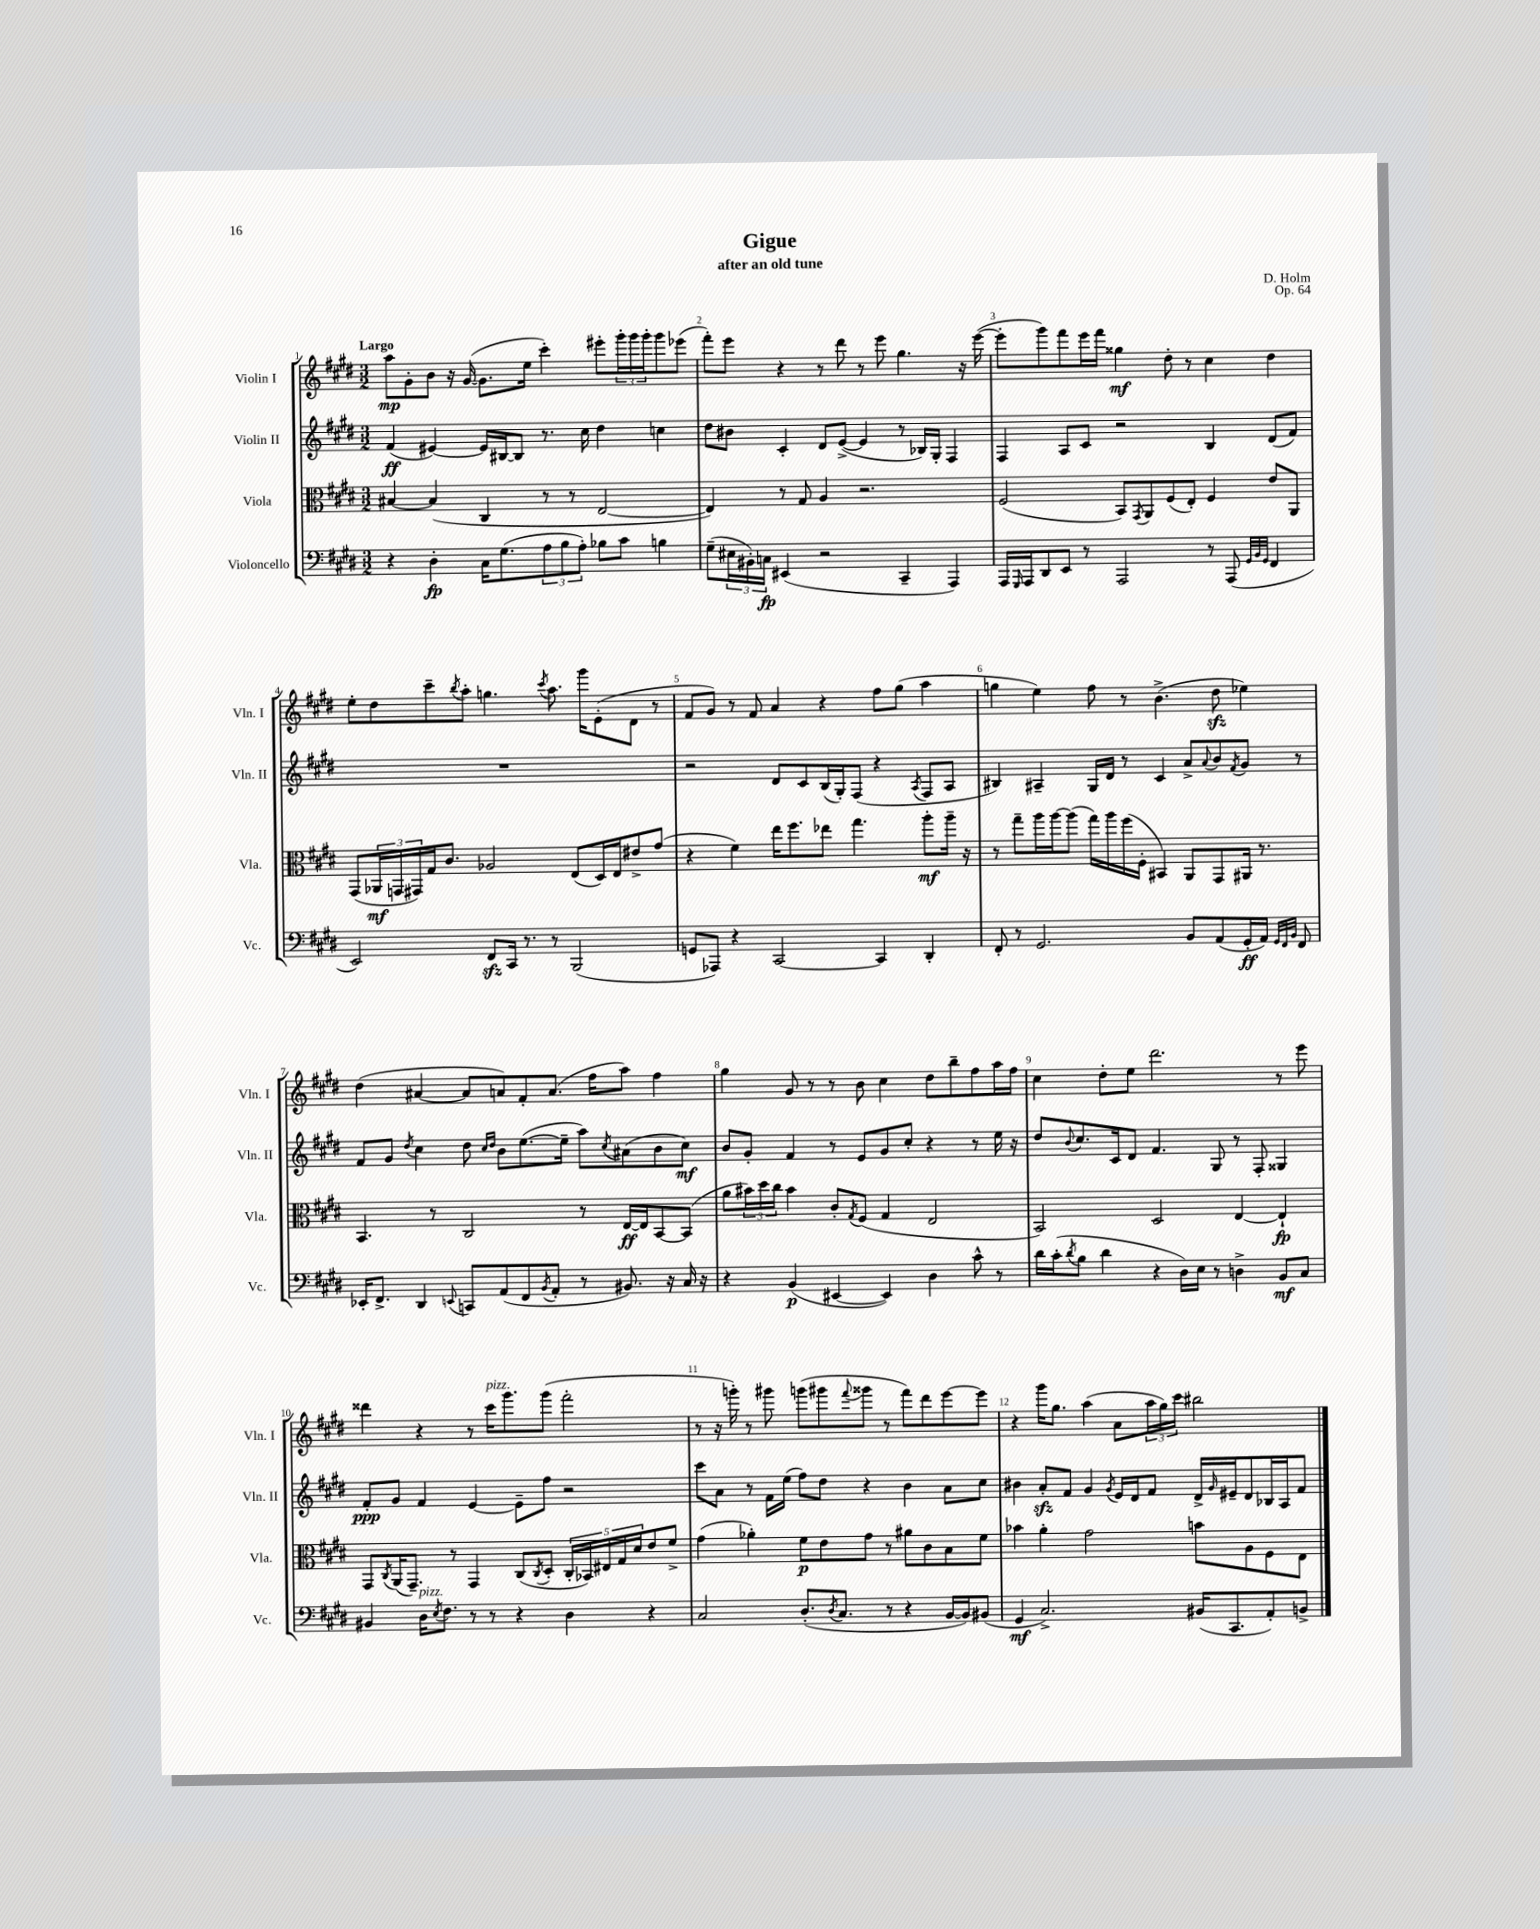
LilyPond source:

\header { title = "Gigue" composer = "D. Holm" subtitle = "after an old tune" opus = "Op. 64" }
<<
\new StaffGroup <<
\new Staff = "s0" \with { instrumentName = "Violin I" shortInstrumentName = "Vln. I" } {
    \clef treble \key e \major \numericTimeSignature \time 3/2 \tempo "Largo"
    a''8\mp gis'8-. b'8 r16 gis'16~( gis'8. e''16 cis'''4-.) eis'''8-. \tuplet 3/2 { gis'''16-. gis'''16 gis'''16-. } gis'''8 ees'''8( |
    fis'''8-.) e'''8 r4 r8 dis'''8 r8 e'''8 gis''4. r16 e'''16~( |
    e'''8-. gis'''8) fis'''8 e'''16 fis'''16 gisis''4\mf dis''8-. r8 cis''4 dis''4 |
    e''8-. dis''8 cis'''8-- \acciaccatura { b''8 } a''8-. g''4. \acciaccatura { cis'''8 } a''8. gis'''16 e'8-.( dis'8 r8 |
    fis'8 gis'8) r8 fis'8 a'4 r4 fis''8 gis''8( a''4 |
    g''4 e''4) fis''8 r8 b'4.->( dis''8\sfz ees''4) |
    dis''4( ais'4~ ais'8 a'8) fis'8-. a'8.( fis''16 a''8) fis''4 |
    gis''4 gis'8 r8 r8 b'8 cis''4 dis''8 b''8-- fis''8 a''16 fis''16 |
    cis''4 dis''8-. e''8 dis'''2. r8 e'''8 |
    disis'''4 r4 r8 cis'''16^\markup { \italic "pizz." } gis'''8. gis'''8( fis'''2-. |
    r8 r16 g'''16-.) r8 gis'''8 g'''8( gis'''8 \appoggiatura { fis'''8 } gisis'''8 r8 fis'''8) dis'''8 e'''8~ e'''8 |
    r4 gis'''16 gis''8. a''4( a'8 \tuplet 3/2 { a''16 gis''16) cis'''16 } bis''2 \bar "|." |
}
\new Staff = "s1" \with { instrumentName = "Violin II" shortInstrumentName = "Vln. II" } {
    \clef treble \key e \major \numericTimeSignature \time 3/2
    fis'4\ff( eis'4~) eis'16 bis16~ bis8 r8. cis''16 dis''4 c''4 |
    dis''8 bis'8 cis'4-. dis'8 e'8~->( e'4 r8 bes16) gis16-. fis4 |
    fis4 a8 cis'8 r2 b4 dis'8( fis'8) |
    R1. |
    r2 dis'8 cis'8 b16( gis16-.) fis8( r4 \acciaccatura { a8 } fis8 a8 |
    bis4) ais4-- gis16 dis'16 r8 cis'4 a'8-> \appoggiatura { a'8 } b'8 \acciaccatura { fis'8 } gis'8 r8 |
    fis'8 gis'8 \acciaccatura { dis''8 } cis''4 dis''8 \grace { cis''16 dis''16 } b'8 e''8.~( e''16-- a''8) \acciaccatura { cis''8 } ais'8( b'8 cis''8\mf) |
    b'8 gis'8-. fis'4 r8 e'8 gis'8 cis''8-. r4 r8 e''16 r16 |
    dis''8 \appoggiatura { b'8 } cis''8. cis'16 dis'8 fis'4. gis8 r8 fis8-. gisis4 |
    fis'8-.\ppp gis'8 fis'4 e'4~ e'8-- fis''8 r2 |
    cis'''8 a'8 r8 fis'16 e''16( fis''8) dis''8 r4 b'4 a'8 cis''8 |
    bis'4 a'8-.\sfz fis'8 gis'4 \acciaccatura { gis'8 } e'16 dis'16 fis'8 dis'16-> \grace { gis'16 } eis'16-- dis'8 bes16 a16 fis'8 \bar "|." |
}
\new Staff = "s2" \with { instrumentName = "Viola" shortInstrumentName = "Vla." } {
    \clef alto \key e \major \numericTimeSignature \time 3/2
    bis4~ bis4( cis4 r8 r8 e2~ |
    e4) r8 gis8 a4 r2. |
    fis2( b,8) \acciaccatura { gis,8 } a,8 fis8( e8-.) fis4 e'8 a,8 |
    gis,8( \tuplet 3/2 { aes,16\mf g,16 gis,16) } gis16 cis'8. aes2 e8( dis16) e16 eis'8-> gis'8( |
    r4 fis'4) e''16 fis''8. ees''8 gis''4. a''8-.\mf a''16-- r16 |
    r8 gis''8-- a''16 a''16~ a''8( gis''16) a''16 fis''16( fis16-. bis,4) a,8 gis,8 ais,16 r8. |
    b,4. r8 cis2 r8 e16~\ff e16 b,8~ b,8( |
    a'8 \tuplet 3/2 { bis'16) dis''16 cis''16 } bis'4 cis'8-. \acciaccatura { gis8 } fis8( gis4 e2 |
    b,2) dis2 e4~ e4-!\fp |
    gis,8 \acciaccatura { cis8 } a,16( gis,8.--) r8 gis,4 cis8( \acciaccatura { cis8 } dis8-. \tuplet 5/4 { cis16-. bes,16) eis16 gis16 dis'16 } e'8 fis'8-> |
    gis'4( aes'4-.) fis'8\p e'8 gis'8 r8 ais'8 cis'8 b8 fis'8 |
    bes'4 a'4-. gis'2 b'8 a8 fis8 e8 \bar "|." |
}
\new Staff = "s3" \with { instrumentName = "Violoncello" shortInstrumentName = "Vc." } {
    \clef bass \key e \major \numericTimeSignature \time 3/2
    r4 dis4-.\fp cis16 gis8.( \tuplet 3/2 { a8 b8 a8-.) } bes8 cis'8 b4 |
    gis8--( \tuplet 3/2 { eis16 bis,16-.) c16\fp } eis,4( r2 cis,4-- a,,4) |
    a,,16 \grace { gis,,16 } a,,16 dis,8 e,8 r8 a,,2 r8 a,,8( \grace { gis,32 b,32 gis,32 } fis,4 |
    e,2) fis,8\sfz cis,16 r8. r8 b,,2( |
    g,8 aes,,8) r4 cis,2~ cis,4 dis,4-. |
    fis,8-. r8 gis,2. b,8 a,8( gis,16-.\ff a,16) \grace { gis,32 fis,32 b,32 } fis,8 |
    ees,16-. fis,8.-> dis,4 \appoggiatura { e,8 } c,8 a,8( fis,8 \acciaccatura { b,8 } a,8-. r8 bis,8.) r16 cis16 r16 |
    r4 b,4\p( eis,4~ eis,4) dis4 cis'8-^ r8 |
    dis'16 cis'16-.( \acciaccatura { dis'8 } b8 dis'4 r4 dis16) e16 r8 d4-> b,8\mf cis8 |
    bis,4 dis16^\markup { \italic "pizz." } \acciaccatura { e8 } fis8. r8 r8 r4 dis4 r4 |
    cis2 dis8.-.( \acciaccatura { dis8 } cis8. r8 r4 b,16~ b,16) bis,8( |
    gis,4\mf cis2.->) bis,16( cis,8. a,8-.) b,8-> \bar "|." |
}
>>
>>
\layout { \context { \Score \override BarNumber.break-visibility = ##(#f #t #t) barNumberVisibility = #all-bar-numbers-visible } }
